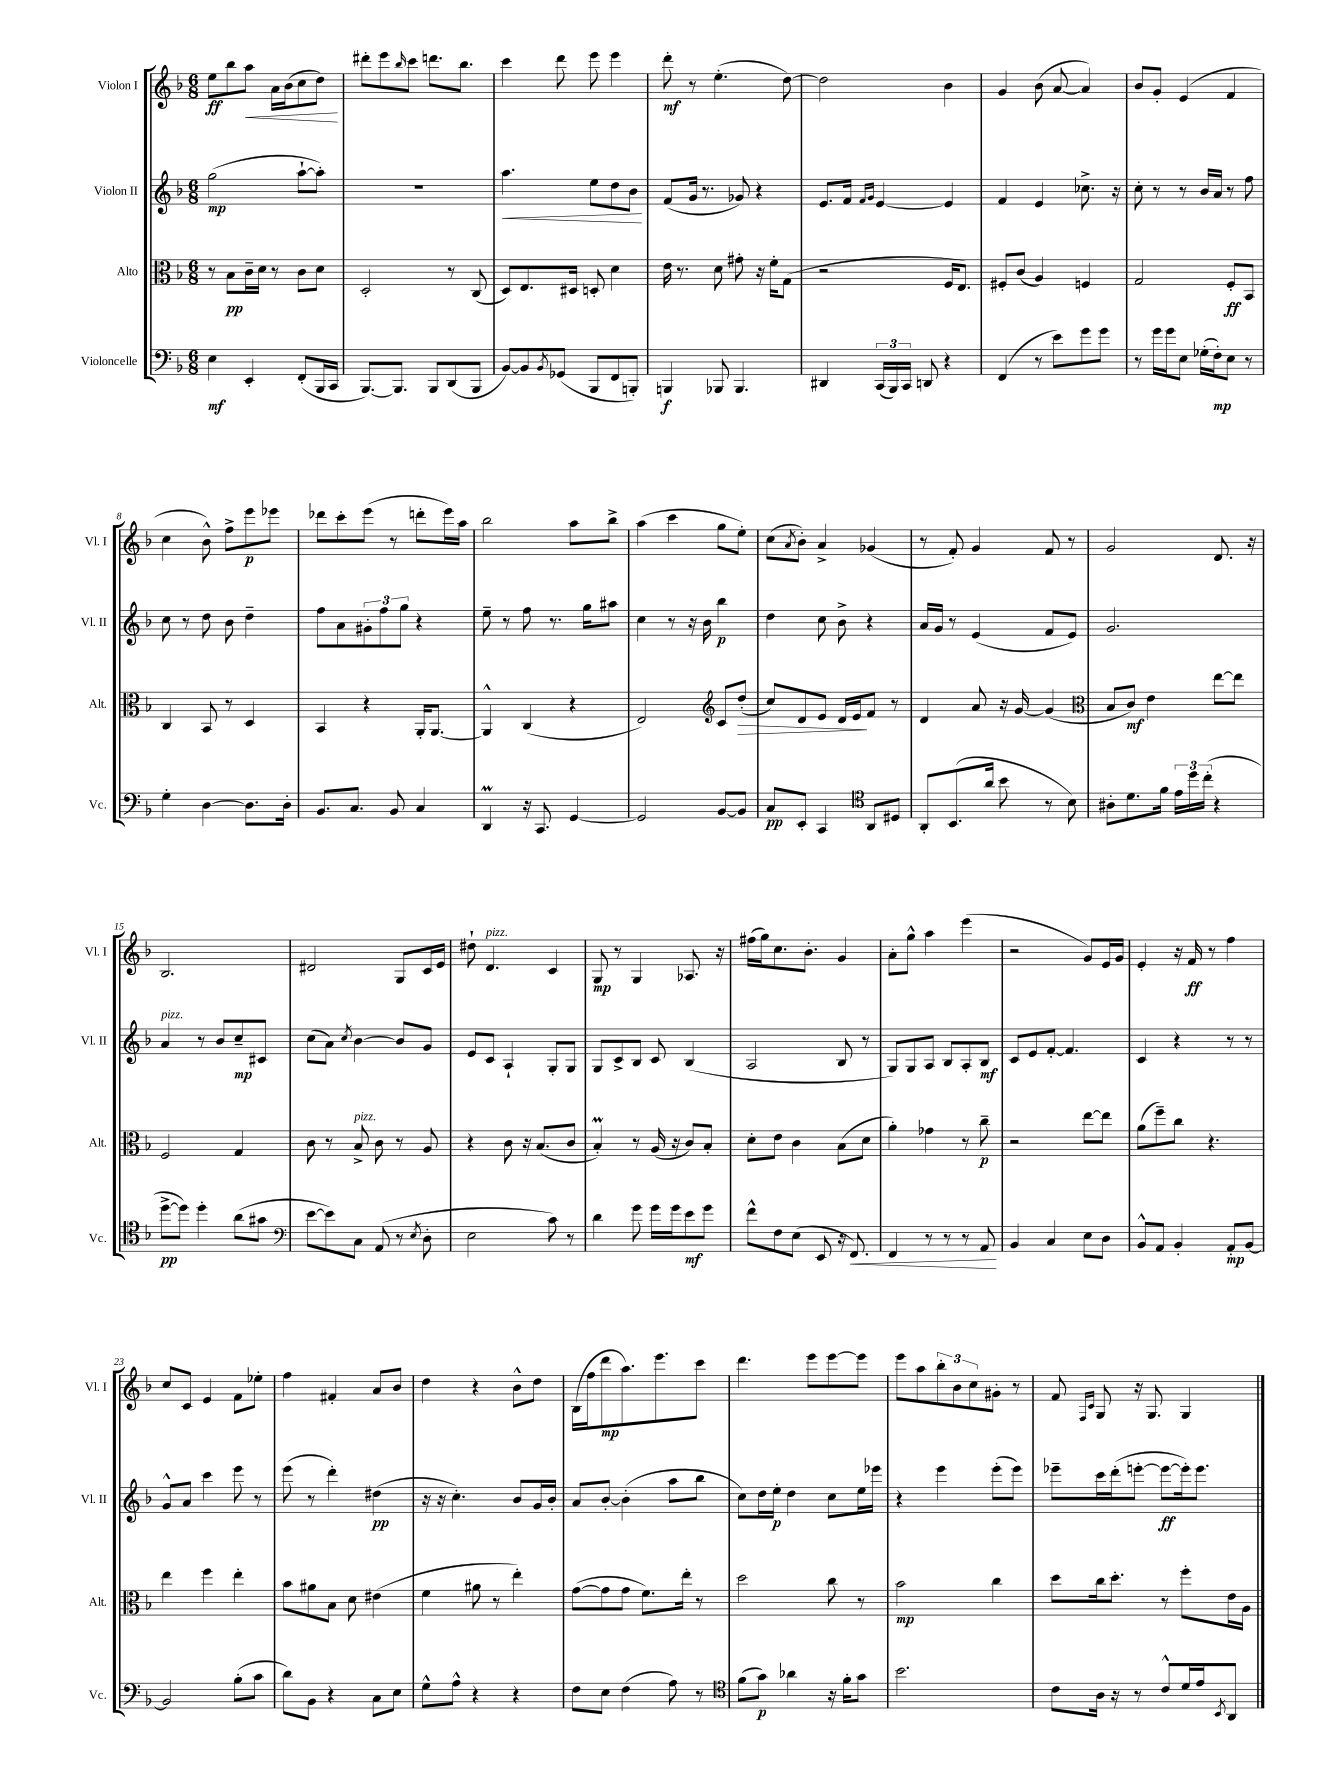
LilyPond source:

<<
\new StaffGroup <<
\new Staff = "s0" \with { instrumentName = "Violon I" shortInstrumentName = "Vl. I" } {
    \clef treble \key f \major \numericTimeSignature \time 6/8
    e''8\ff bes''8 a''8\< a'16 bes'16( c''8 d''8\!) |
    dis'''8-. e'''8 \grace { bes''16 } c'''8 d'''8. bes''8. |
    c'''4 d'''8 e'''8 e'''4 |
    d'''8-.\mf r8 e''4.-.( d''8~) |
    d''2 bes'4 |
    g'4 bes'8( a'8~ a'4) |
    bes'8 g'8-. e'4( f'4 |
    c''4 bes'8-^) f''8-> e'''8\p ees'''8 |
    des'''8 c'''8-. e'''8( r8 d'''8-. e'''16) a''16 |
    bes''2 a''8 bes''8-> |
    a''4( c'''4 g''8 e''8-.) |
    c''8( \acciaccatura { a'8 } bes'8-.) a'4-> ges'4( |
    r8 f'8-.) g'4 f'8 r8 |
    g'2 d'8. r16 |
    bes2. |
    dis'2 g8 c'16 e'16 |
    dis''8-! d'4.^\markup { \italic "pizz." } c'4 |
    g8\mp r8 g4 aes8. r16 |
    fis''16( g''16) c''8. bes'8.-. g'4 |
    a'8-. g''8-^ a''4 e'''4( |
    r2 g'8) e'16 g'16 |
    e'4-. r16 f'16\ff r8 f''4 |
    c''8 c'8 e'4 f'8 ees''8-. |
    f''4 fis'4-. a'8 bes'8 |
    d''4 r4 bes'8-^ d''8 |
    bes16( f''16 d'''8\mp a''8.) e'''8. c'''8 |
    d'''4. e'''8 e'''8~ e'''8 |
    e'''8 a''8 \tuplet 3/2 { bes''8-. bes'8 c''8 } gis'8-. r8 |
    f'8 \grace { f16 c'16 } g8 r16 g8. g4 \bar "|." |
}
\new Staff = "s1" \with { instrumentName = "Violon II" shortInstrumentName = "Vl. II" } {
    \clef treble \key f \major \numericTimeSignature \time 6/8
    g''2\mp( a''8~-! a''8-.) |
    R2. |
    a''4.\< e''8 d''8 bes'8\! |
    f'8( g'16 r8. ges'8) r4 |
    e'8. f'16 \grace { f'16 g'16 } e'4~ e'4 |
    f'4 e'4 ces''8.-> r16 |
    c''8-. r8 r8 bes'16 a'16 r8 f''8 |
    c''8 r8 d''8 bes'8 d''4-- |
    f''8 a'8 \tuplet 3/2 { gis'8-. f''8 g''8 } r4 |
    e''8-- r8 f''8 r8. g''16 ais''8 |
    c''4 r8 r16 bes'16 bes''4\p |
    d''4 c''8 bes'8-> r4 |
    a'16 g'16 r8 e'4( f'8 e'8) |
    g'2. |
    a'4^\markup { \italic "pizz." } r8 bes'8 c''8--\mp cis'8 |
    c''8( a'8) \acciaccatura { c''8 } bes'4~ bes'8 g'8 |
    e'8 c'8 a4-! g8-. g8 |
    g8 c'8-> bes8 c'8 bes4( |
    a2 bes8 r8 |
    g8) g8 a8 bes8 a8-. bes8\mf |
    c'8 e'8 f'8~-. f'4. |
    c'4 r4 r8 r8 |
    g'8-^ a'8 c'''4 e'''8 r8 |
    e'''8( r8 d'''4-.) dis''4\pp( |
    r16 r16 c''4.-.) bes'8 g'16 bes'16-. |
    a'8 bes'8~-. bes'4-.( a''8 bes''8 |
    c''8) d''16 e''16-.\p d''4 c''8 e''16 ees'''16 |
    r4 e'''4 e'''8-.( e'''8) |
    ees'''8-- c'''16 d'''16-.( e'''8~-. e'''8~\ff e'''16-.) e'''8. \bar "|." |
}
\new Staff = "s2" \with { instrumentName = "Alto" shortInstrumentName = "Alt." } {
    \clef alto \key f \major \numericTimeSignature \time 6/8
    r8 bes8\pp c'16-- d'16 r8 c'8 d'8 |
    d2-. r8 c8( |
    d8) e8. dis16 d8-. d'4 |
    e'16 r8. d'8 gis'8-. r16 f'16-. g8( |
    r2 f16 e8.) |
    fis8-. c'8( a4) f4 |
    g2 f8-.\ff bes,8 |
    c4 bes,8 r8 d4 |
    bes,4 r4 a,16-. a,8.~ |
    a,4-^ c4( r4 |
    e2) \clef treble c'8 d''8-.\>( |
    c''8) d'8 e'8 d'16 e'16\! f'8 r8 |
    d'4 a'8 r16 g'16~ g'4( |
    \clef alto bes8 c'8\mf) e'4 e''8~ e''8 |
    f2 g4 |
    c'8 r8 bes8->^\markup { \italic "pizz." } c'8 r8 a8 |
    r4 c'8 r16 bes8.( c'8 |
    bes4-.\prall) r8 a16( r16 c'8) bes8-. |
    d'8-. e'8 c'4 bes8( d'8 |
    a'4-.) ges'4 r8 c''8--\p |
    r2 e''8~ e''8 |
    a'8( f''8--) c''8 r4. |
    e''4 f''4 e''4-. |
    bes'8 ais'8 bes8 d'8 eis'4( |
    f'4 ais'8 r8 e''4-.) |
    g'8~( g'8 g'8 f'8.) e''16-. r8 |
    d''2 c''8 r8 |
    bes'2\mp c''4 |
    d''8 c''16 d''8.-. r8 f''8-. e'16 a16 \bar "|." |
}
\new Staff = "s3" \with { instrumentName = "Violoncelle" shortInstrumentName = "Vc." } {
    \clef bass \key f \major \numericTimeSignature \time 6/8
    e4\mf e,4-. f,8-.( bes,,16 c,16 |
    bes,,8.~) bes,,8. bes,,8 d,8( bes,,8 |
    bes,8~) bes,8 \acciaccatura { bes,8 } ges,8( bes,,8 f,8 b,,8-.) |
    b,,4\f bes,,8 bes,,4. |
    dis,4 \tuplet 3/2 { c,16( bes,,16) c,16 } d,8 r4 |
    f,4( r8 e'8) g'8 g'8 |
    r8 g'16 g'16 e8 ges16-.( f16-.\mp) e8 r8 |
    g4-. d4~ d8. d16-. |
    bes,8. c8. bes,8 c4 |
    d,4\prall r16 c,8. g,4~ |
    g,2 bes,8~ bes,8 |
    c8\pp e,8-. c,4 \clef tenor a,8 dis8 |
    a,8-. bes,8.( a'16 bes'8 r8 bes8) |
    ais8-. d'8. f'16 \tuplet 3/2 { e'16 d''16 c''16-.( } r4 |
    d''8~->\pp d''8) d''4-. a'8( gis'8 |
    \clef bass e'8~ e'8) c8 a,8( r8 \acciaccatura { e8 } d8-. |
    e2 c'8) r8 |
    d'4 g'8 g'16 g'16 e'8\mf g'8 |
    f'8-^ f8 e8( e,8 r16 f,8.\<) |
    f,4 r8 r8 r8 a,8\! |
    bes,4 c4 e8 d8 |
    bes,8-^ a,8 bes,4-. a,8-.\mp bes,8~ |
    bes,2 bes8-.( c'8 |
    d'8) bes,8 r4 c8 e8 |
    g8-^ a8-^ r4 r4 |
    f8 e8 f4( a8) r8 |
    \clef tenor f'8( g'8\p) aes'4 r16 f'16-. g'8 |
    bes'2. |
    c'8 a16 r16 r8 c'8-^ d'16 e'16 \acciaccatura { bes,8 } a,8 \bar "|." |
}
>>
>>
